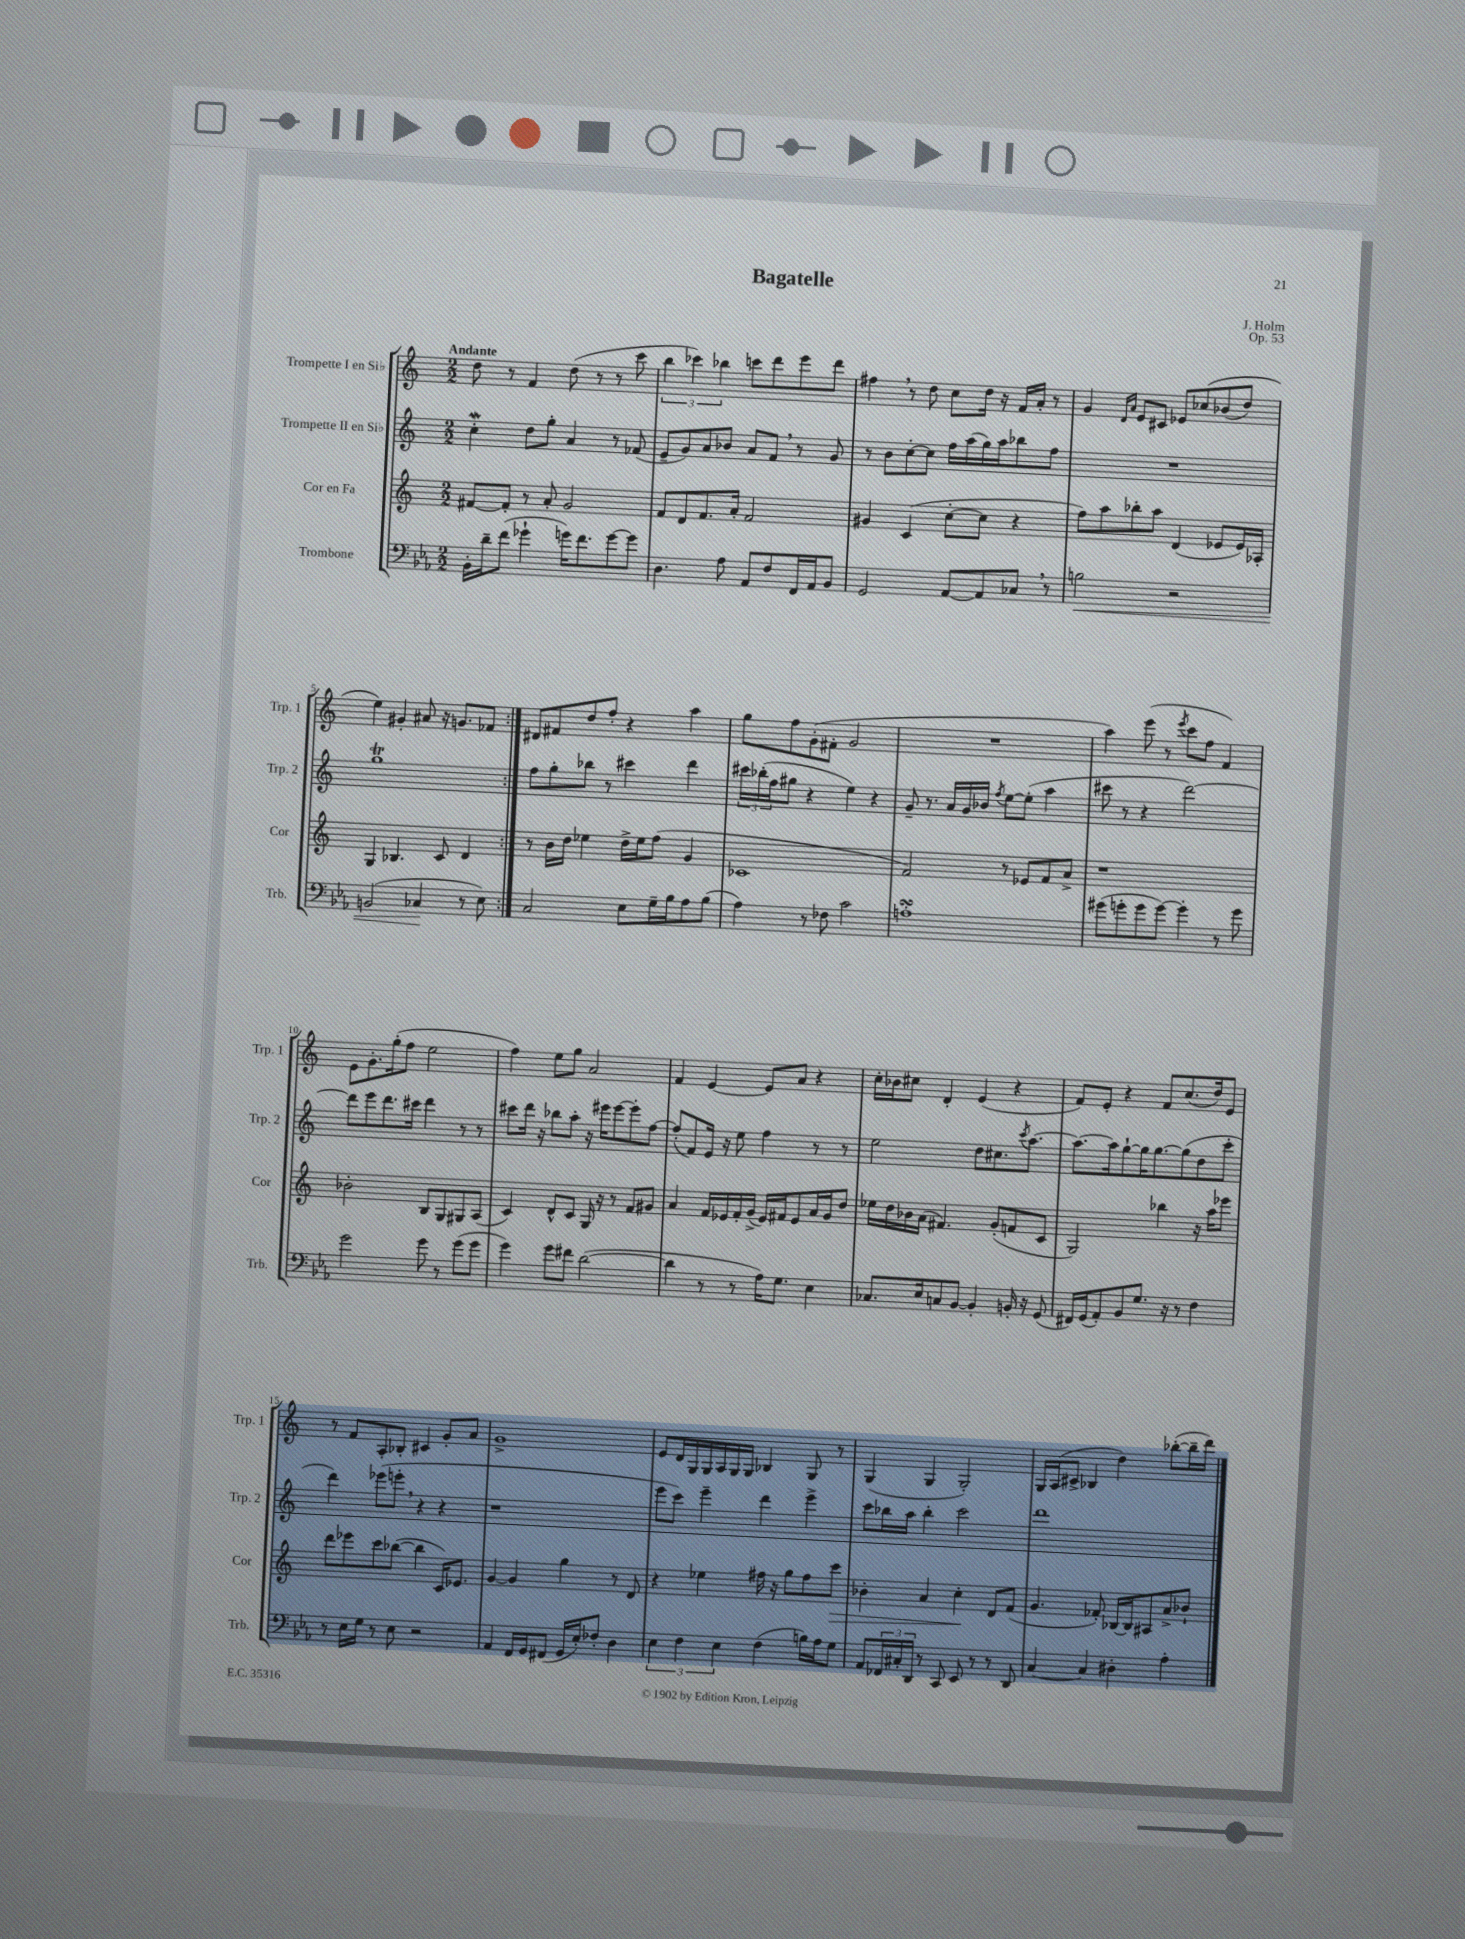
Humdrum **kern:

**kern	**kern	**kern	**kern
*staff4	*staff3	*staff2	*staff1
*clefF4	*clefG2	*clefG2	*clefG2
*k[b-e-a-]	*k[]	*k[]	*k[]
*M2/2	*M2/2	*M2/2	*M2/2
16BB-'\LL	[8f#/L	4cc'\	8dd\
16d~\J	.	.	.
(8f\J	8f#'/]J	.	8r
4g-`\	8r	8dd\L	4f/
.	8a'/	8gg'\J	.
16g\LK)	2g/	4a/	(8dd\
8.f\	.	.	.
.	.	.	8r
[8g\	.	8r	8r
8g\]J	.	(8f-/	8ccc\
=	=	=	=
4.D\	8f/L	8e~/L	6bb\
.	8d/	8g/)	.
.	.	.	6ccc-\)
.	8.f/	8a/	.
.	.	.	6bb-\
8A-\	.	8b-/J	.
.	16a'/Jk	.	.
8AA-/L	2f/	8a/L	8ccc\L
8F/	.	8f/J	8ddd\
16FF/L	.	8r	8eee\
16AA-/J	.	.	.
8BB-/J	.	8g/	8ddd\J
=	=	=	=
2GG/	4g#/	8r	4ff#\
.	.	8b\L	.
.	(4c/	[8cc'\	8r
.	.	8cc\]J	8dd\
[8AA-/L	[8cc'\L	16ff\LL	8cc\L
.	.	(16aa\	.
8AA-/]	8cc\]J	16gg\)	16dd\Jk
.	.	16aa\J	16r
8C-/J	4r	8bb-\	16f/LL
.	.	.	16a'/JJ
8r	.	8ff\J	8r
=	=	=	=
2B\	8ff\L)	1r	4g/
.	8aa\	.	.
.	.	.	16qqd/LL
.	.	.	16qqa/JJ
.	8bb-'\	.	8e/L
.	8aa\J	.	8c#/J
2r	(4d/	.	8e-/L
.	.	.	&(8cc-/
.	8e-/L	.	(8b-/
.	16e-/L)	.	8dd/J)
.	16A-'/JJ	.	.
=	=	=	=
(2BB/	4G/	1gg	4ee\&)
.	4.B-/	.	4g#'/
4C-/	.	.	8a#/
.	8c/	.	16r
.	.	.	8.g/L
8r	4d/	.	.
8E-\)	.	.	8f-/J
=:|!	=:|!	=:|!	=:|!
2C/	8r	8ff\L	8d#/L
.	16b\LL	8gg'\	8f#/
.	16dd\JJ	.	.
.	4ee-\	8bb-\J	8dd/
.	.	8r	8ff'/J
8E-\L	16dd^\LL	4ccc#\	4r
.	16ee-\J	.	.
16G~\L	(8ff\J	.	.
16B-\J	.	.	.
8A-\	4g/	4ddd\	4aa\
(8B-\J	.	.	.
=	=	=	=
4A-\)	1c-	24ccc#\LL	8gg\L
.	.	(24bb-'\	.
.	.	24ff\J	.
.	.	8gg#\J	8ff\
8r	.	4r	(8g'\
8F-\	.	.	8f#'\J
2c\	.	4ee\)	2g/
.	.	4r	.
=	=	=	=
1A'	2f/)	8g~/	1r
.	.	8.r	.
.	.	16a/LL	.
.	.	16g/	.
.	.	16b-/JJ	.
.	.	8qff/	.
.	8r	[8ee\L	.
.	8e-/L	(8ee'\]J	.
.	8f/	4aa\	.
.	8a^/J	.	.
=	=	=	=
(8g#\L	1r	8ccc#\	4aa\)
8g'\	.	8r	.
8g\	.	4r	(8eee\
[8g\J)	.	.	8r
.	.	.	8qeee/
4g'\]	.	[2ddd\)	8ccc\L
.	.	.	8ff\J
8r	.	.	4f/)
8g\	.	.	.
=	=	=	=
2g\	2b-'\	8ddd\]L	8e\L
.	.	8eee\	8.g'\
.	.	8.ddd\	.
.	.	.	(16gg'\k
.	.	.	8ff\J
.	.	16ccc#\Jk	.
8g\	8B/L	4ddd\	2ee\
8r	8G/	.	.
(8g\L	8G#/	8r	.
8g\J	(8A/J	8r	.
=	=	=	=
4g\)	4c/)	8ccc#\L	4ff\)
.	.	16ddd\Jk	.
.	.	16r	.
8g\L	8d^^/L	8bb-\L	8ee\L
8f#\J	8c/J	8aa'\J	8gg\J
([2d\	16G/	16r	2a/
.	16r	16eee#\LK	.
.	8r	[8eee#\	.
.	8f/L	8eee#'\]	.
.	8g#/J	[8ff\J	.
=	=	=	=
4d\]	4a/	(8ff'/]L	4f/
.	.	8f/)	.
8r	16f/LL	16e/Jk	[4e/
.	16e-/	16r	.
8r	16f'/	8ee\	.
.	(16g^/JJ	.	.
16A-\LK)	16e-/LL)	4ff\	8e/]L
8.G\J	16f#/J	.	.
.	8e-/	.	8a/J
4E-\	16a/L	8r	4r
.	16g/J	.	.
.	8dd/J	8r	.
=	=	=	=
8.C-/L	16ee-\LL	2ee\	16cc'\LL
.	16dd\	.	16b-\J
.	16b-\	.	8cc#\J
16E-/k	(16a\JJ	.	.
8C/	4.f#/)	.	4d'/
[8BB-/J	.	.	.
4BB-'/]	.	8dd\L	(4e/
.	(8g'/L	8.cc#\	.
16BB'/	8f/	.	4r
.	.	8qccc/	.
16r	.	[8.aa\J	.
(8GG/	8c/J	.	.
=	=	=	=
16FF#/LL)	2G/)	8.aa\_L	8f/L)
(16GG/J	.	.	.
8AA-'/)	.	.	8e'/J
.	.	16aa\]k	.
8BB-/	.	[8gg`\	4r
8.G/J	.	16gg\]K	.
.	.	[8.gg\	.
.	4bb-\	.	8f/L
16r	.	.	.
8r	.	(8gg\]	(8.cc/
4F\	16r	8dd\	.
.	16aa\LK	.	16dd/k)
.	8eee-\J	8ccc'\J	8e/J
=	=	=	=
8r	8ddd\L	4ddd\)	8r
16E-\LL	8eee-\	.	8f/L
16G\JJ	.	.	.
8r	8ccc\	(8eee-\L	8A'/
8E-\	([8bb-\J	8eee'\J	8B-'/J
2r	4bb-\]	4r	4c#/
.	16c/LK)	4r	8g'/L
.	8.e-/J	.	.
.	.	.	8a/J
=	=	=	=
4AA-/	[4g/	1r	1g^
16FF/LL	4g/]	.	.
16GG/J	.	.	.
(8FF#/J	.	.	.
16GG/LL	4gg\	.	.
16E-'/J)	.	.	.
8F-'/J	.	.	.
4D\	8r	.	.
.	8d/	.	.
=	=	=	=
6E-\	4r	8eee\L	8e/L
.	.	8ccc\J)	16d/L
6F\	.	.	.
.	.	.	16G/
.	4ee-\	4eee~\	16G/
.	.	.	16A/
6E-\	.	.	.
.	.	.	16G/
.	.	.	16G/JJ
(4F\	16ff#\	4ddd\	4B-/
.	16r	.	.
.	8gg\L	.	.
16B\LL)	8ff#\	4eee^\	8G/
16A-\J	.	.	.
8G\J	8ccc\J	.	8r
=	=	=	=
8AA-/L	4b-'\	8ccc\L	(4G/
24FF-/L	.	16bb-\L	.
24C#'/	.	.	.
.	.	16aa\JJ	.
24DD/JJ	.	.	.
8r	4a/	4bb-'\	4G/
8CC/	.	.	.
8EE-/	4cc'\	2ccc\	2G'/)
8r	.	.	.
8r	8d/L	.	.
8DD/	(8f/J	.	.
=	=	=	=
[4C/	4.g/	1ddd	16G/LL
.	.	.	(16A/J
.	.	.	8c#^/J
4C/]	.	.	4B-/
.	8f-'/)	.	.
4D#'\	[16B-/LL	.	4dd\)
.	16B-/]J	.	.
.	8A#/	.	.
4A-'\	8a^/	.	([8bb-'\L
.	8b-`/J	.	16bb-~\]L
.	.	.	16ddd\JJ)
==	==	==	==
*-	*-	*-	*-
